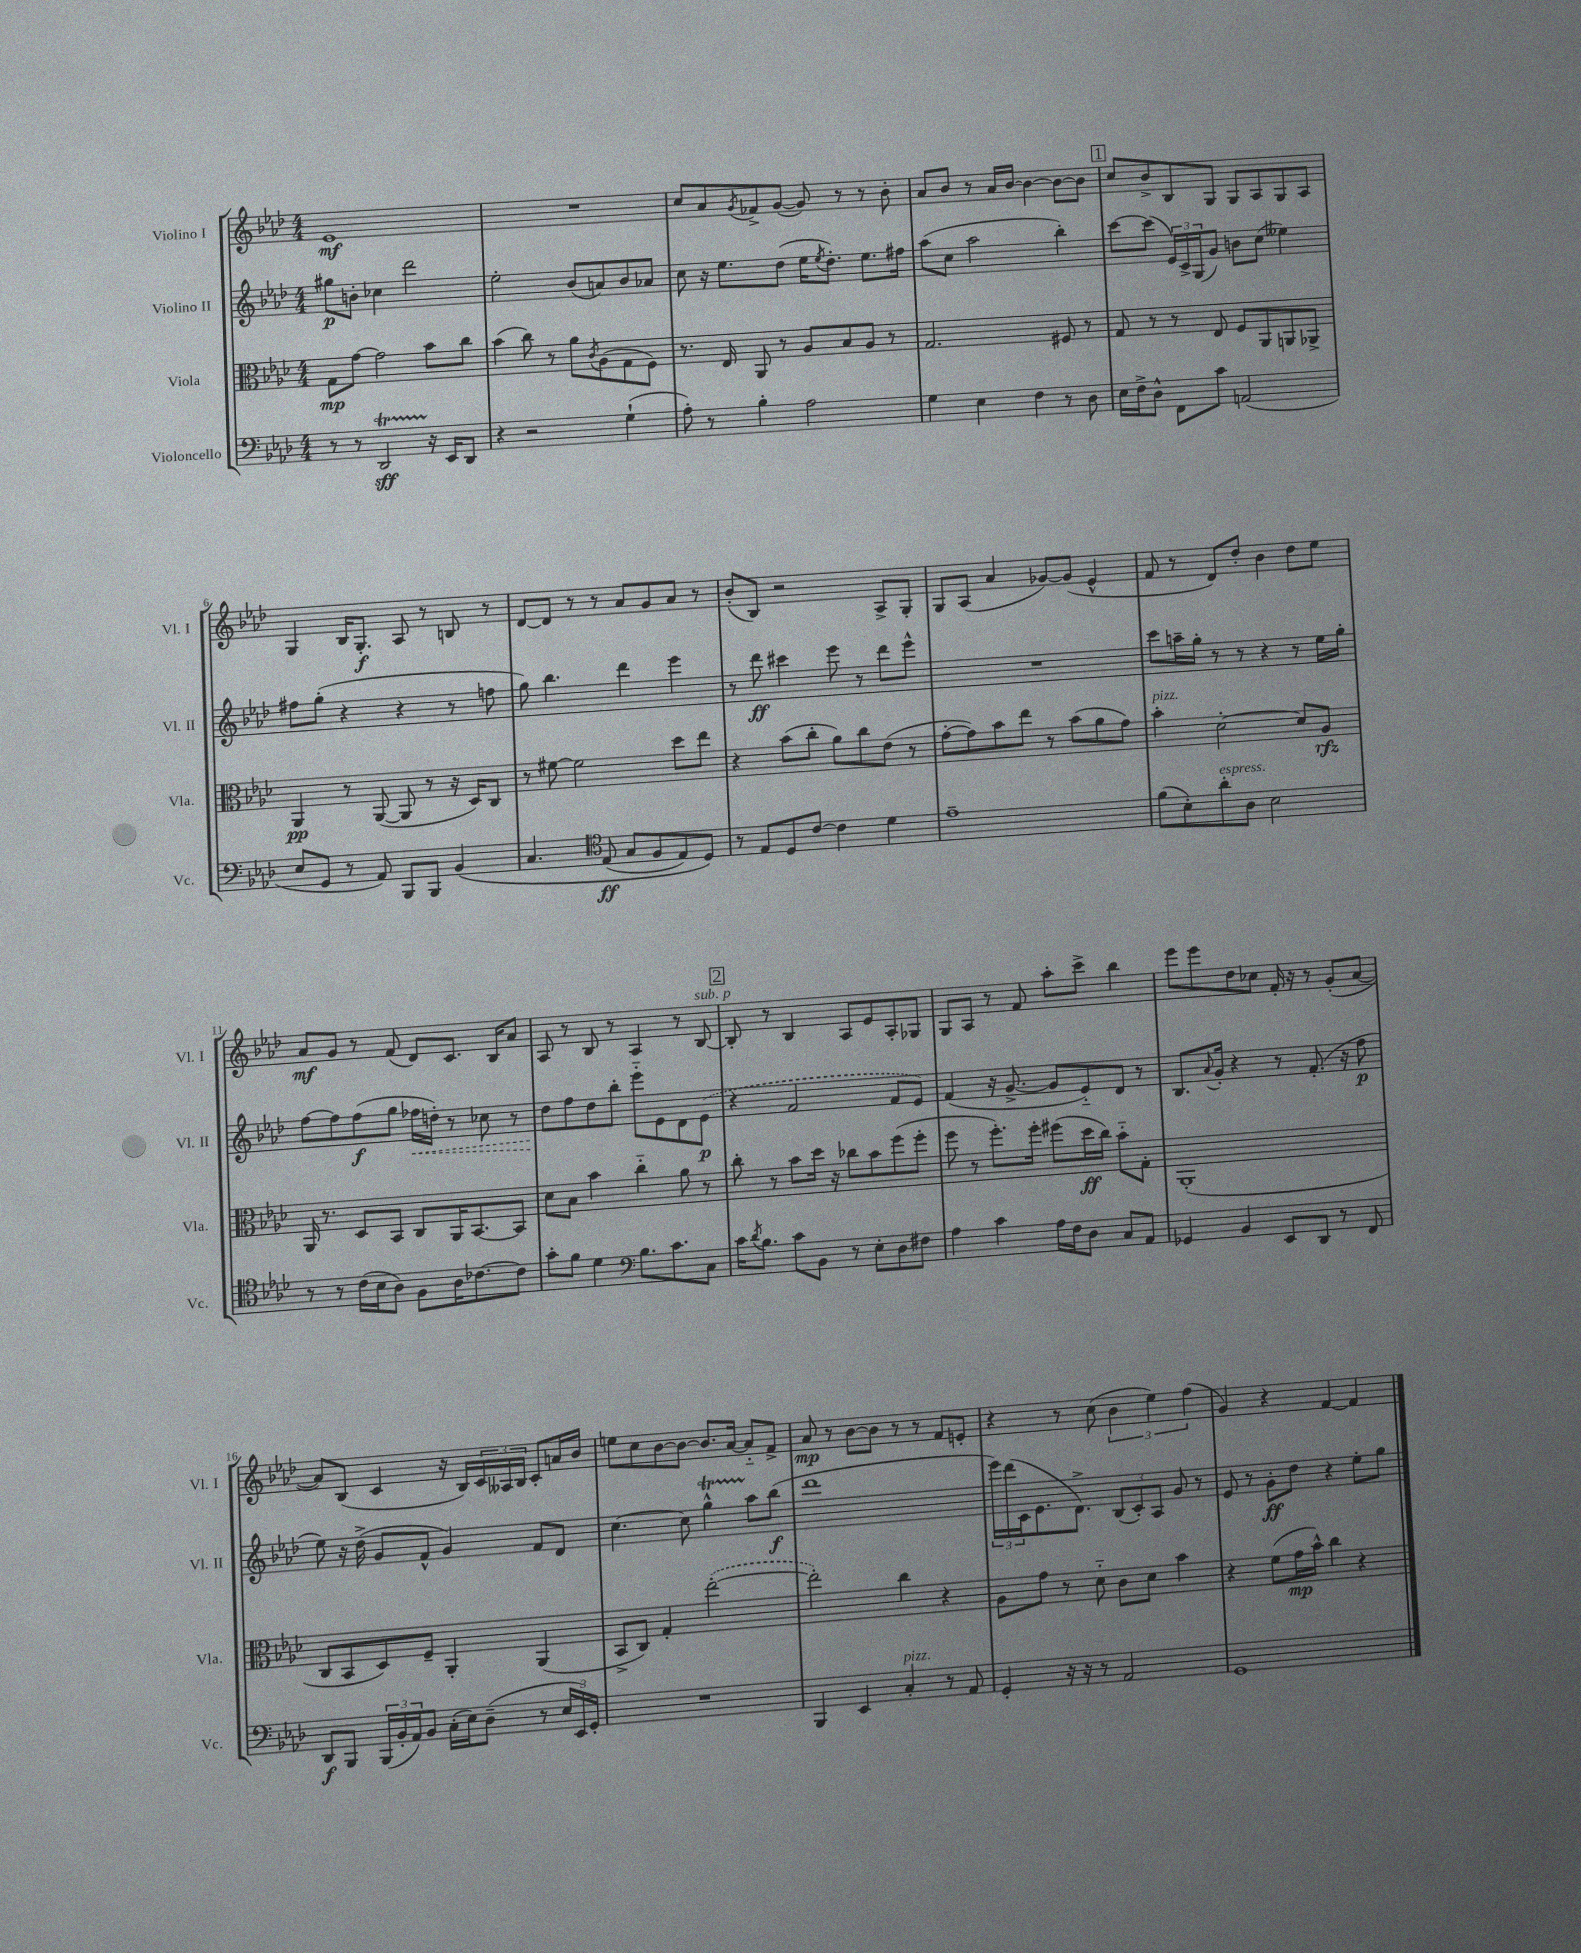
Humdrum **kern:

**kern	**dynam	**kern	**dynam	**kern	**dynam	**kern	**dynam
*part4	*part4	*part3	*part3	*part2	*part2	*part1	*part1
*staff4	*staff4	*staff3	*staff3	*staff2	*staff2	*staff1	*staff1
*I"Violoncello	*	*I"Viola	*	*I"Violino II	*	*I"Violino I	*
*I'Vc.	*	*I'Vla.	*	*I'Vl. II	*	*I'Vl. I	*
*clefF4	*	*clefC3	*	*clefG2	*	*clefG2	*
*k[b-e-a-d-]	*	*k[b-e-a-d-]	*	*k[b-e-a-d-]	*	*k[b-e-a-d-]	*
*M4/4	*	*M4/4	*	*M4/4	*	*M4/4	*
=1	=1	=1	=1	=1	=1	=1	=1
8r	.	8G\L	mp	8gg#X\L	p	1e-	mf
8r	.	[8g\J	.	8bn'\J	.	.	.
2DD-T/	sff	2g\]	.	4cc-X\	.	.	.
.	.	.	.	2ddd-\	.	.	.
16r	.	8b-\L	.	.	.	.	.
16EE-/KL	.	.	.	.	.	.	.
8DD-/J	.	8cc\J	.	.	.	.	.
=2	=2	=2	=2	=2	=2	=2	=2
4r	.	(4b-\	.	2ee-'\	.	1r	.
2r	.	8cc\)	.	.	.	.	.
.	.	8r	.	.	.	.	.
.	.	8a-\L	.	(8b-/L	.	.	.
.	.	8qc/	.	.	.	.	.
.	.	(8A-\	.	8an/)	.	.	.
(4G`\	.	8G\	.	8b-/	.	.	.
.	.	8F\J)	.	8a-X/J	.	.	.
=3	=3	=3	=3	=3	=3	=3	=3
8A-'\)	.	8.r	.	8cc\	.	8cc/L	.
8r	.	.	.	16r	.	8a-/	.
.	.	16E-/	.	8.ee-\L	.	.	.
.	.	.	.	.	.	8qg/	.
4B-'\	.	8AA-/	.	.	.	8f-X^/	.
.	.	8r	.	(8dd-\J	.	([8g/J	.
2A-\	.	8A-/L	.	16ee-\KL	.	8g/])	.
.	.	.	.	8qee-/	.	.	.
.	.	.	.	8.dd-'\J)	.	.	.
.	.	8B-/	.	.	.	8r	.
.	.	8A-/J	.	8.ee-\L	.	8r	.
.	.	8r	.	.	.	8b-'\	.
.	.	.	.	16ff#X\Jk	.	.	.
=4	=4	=4	=4	=4	=4	=4	=4
4G\	.	2.G/	.	(8aa-\L	.	8a-/L	.
.	.	.	.	8cc\J	.	8b-/J	.
4E-\	.	.	.	2aa-\	.	8r	.
.	.	.	.	.	.	16a-/LL	.
.	.	.	.	.	.	[16b-/JJ	.
4F\	.	.	.	.	.	4b-\_	.
8r	.	8F#X/	.	4bb-'\)	.	8b-\L_	.
8D-\	.	8r	.	.	.	8b-\J]	.
!!LO:REH:place=s1:t=1
=5	=5	=5	=5	=5	=5	=5	=5
16E-\LL	.	8G/	.	[8ccc\L	.	8cc/L	.
16F^\J	.	.	.	.	.	.	.
8D-^^\J	.	8r	.	(8ccc\J]	.	8b-^/	.
8FF\L	.	8r	.	24e-/LL)	.	8B-/	.
.	.	.	.	24c^/	.	.	.
.	.	.	.	(24G/J	.	.	.
8c\J	.	8E-/	.	8g/J)	.	8G/J	.
(2AAn/	.	8F/L	.	8bn\L	.	8G/L	.
.	.	8AA-/	.	(8cc\J	.	8A-/	.
.	.	8AAn/	.	4ee--X\)	.	8G/	.
.	.	8AA-X^/J	.	.	.	8A-/J	.
!!LO:LB:g=z
=6	=6	=6	=6	=6	=6	=6	=6
8E-/L	.	4AA-/	pp	8ff#X\L	.	4G/	.
8GG/J	.	.	.	(8gg'\J	.	.	.
8r	.	8r	.	4r	.	16B-/KL	.
.	.	.	.	.	.	8.G'/J	f
8AA-/)	.	([8AA-/	.	.	.	.	.
8BBB-/L	.	8AA-/]	.	4r	.	8A-/	.
8BBB-/J	.	8r	.	.	.	8r	.
(4BB-/	.	16r	.	8r	.	8Bn/	.
.	.	16D-/KL)	.	.	.	.	.
.	.	8C/J	.	8ffn\	.	8r	.
=7	=7	=7	=7	=7	=7	=7	=7
4.C/	.	8r	.	8gg\)	.	[8d-/L	.
.	.	[8f#X\	.	4.bb-\	.	8d-/J]	.
.	.	2f#\]	.	.	.	8r	.
*clefC4	*	*	*	*	*	*	*
(8E-/	ff	.	.	.	.	8r	.
8G/L	.	.	.	4ddd-\	.	8a-/L	.
8F/	.	.	.	.	.	8g/	.
8E-/)	.	8dd-\L	.	4eee-\	.	8a-/J	.
8D-/J)	.	8ee-\J	.	.	.	8r	.
=8	=8	=8	=8	=8	=8	=8	=8
8r	.	4r	.	8r	.	(8b-'/L	.
8E-/L	.	.	.	8ddd-\	ff	8B-/J)	.
8D-/	.	(8b-\L	.	4ccc#X\	.	2r	.
[8c/J	.	8cc'\J	.	.	.	.	.
4c\]	.	8a-\L)	.	8eee-\	.	.	.
.	.	8cc\	.	8r	.	.	.
4d-\	.	(8e-\J	.	8ddd-\L	.	8A-^/L	.
.	.	8r	.	8eee-^^\J	.	8G'/J	.
=9	=9	=9	=9	=9	=9	=9	=9
1e-~	.	[8g'\L	.	1r	.	8G/L	.
.	.	8g\])	.	.	.	(8A-/J	.
.	.	8b-\	.	.	.	4a-/	.
.	.	8ee-\J	.	.	.	.	.
.	.	8r	.	.	.	[8g-X/L)	.
.	.	(8b-\L	.	.	.	(8g-/J]	.
.	.	8a-\	.	.	.	4e-^^/	.
.	.	8g\J)	.	.	.	.	.
=10	=10	=10	=10	=10	=10	=10	=10
!	!	!LO:TX:a:i:t=pizz.	!	!	!	!	!
(8f\L	.	4b-'\	.	8ccc\L	.	8f/	.
8B-'\)	.	.	.	16aan~\L	.	8r	.
.	.	.	.	16gg'\JJ	.	.	.
!LO:TX:a:i:t=espress.	!	!	!	!	!	!	!
8a-'\	.	[2d-'\	.	8r	.	8d-/L)	.
8A-\J	.	.	.	8r	.	8dd-'/J	.
2B-\	.	.	.	4r	.	4b-\	.
.	.	8d-/L]	.	8r	.	8dd-\L	.
.	.	8A-/J	rfz	16ee-\LL	.	8ee-\J	.
.	.	.	.	16gg'\JJ	.	.	.
!!LO:LB:g=z
=11	=11	=11	=11	=11	=11	=11	=11
8r	.	16AA-/	.	[8ff\L	.	8a-/L	mf
.	.	8.r	.	.	.	.	.
8r	.	.	.	8ff\]	.	8g/J	.
(16c\LL	.	8D-/L	.	(8ff\	f	8r	.
16B-\J	.	.	.	.	.	.	.
8A-\J)	.	8BB-/J	.	8gg\J	.	(8f/	.
!	!	!	!	!	!LO:HP:b	!	!
8F\L	.	8C/L	.	16ff-X\LL	<	8d-/L)	.
.	.	.	.	16ddn'\JJ)	.	.	.
16A-\K	.	16AA-/K	.	8r	.	8.c/J	.
[8.c-X\	.	[8.BB-/	.	.	.	.	.
.	.	.	.	8cc-X\	.	.	.
.	.	.	.	.	.	16B-/KL	.
8c-\J]	.	8BB-/J]	.	8r	.	8a-/J	.
=12	=12	=12	=12	=12	=12	=12	=12
8g'\L	.	8d-\L	.	8dd-\L	.	8A-/	.
8f\J	.	8B-\J	.	8ff\	[	8r	.
4d-\	.	4b-\	.	8dd-\	.	8B-/	.
.	.	.	.	8bb-'\J	.	8r	.
*clefF4	*	*	*	*	*	*	*
8.B-\L	.	4cc\	.	8eee-\L	.	4A-/	.
.	.	.	.	8e-\	.	.	.
8.c\	.	.	.	.	.	.	.
.	.	8a-\	.	8d-\	.	8r	.
!	!	!	!	!	!	!LO:TX:a:i:t=sub. p	!
8C\J	.	8r	.	(8e-\J	p	[8B-/	.
!!LO:REH:place=s1:t=2
=13	=13	=13	=13	=13	=13	=13	=13
16c\KL	.	8cc'\	.	4r	.	8B-'/]	.
8qd-/	.	.	.	.	.	.	.
8.B-\J	.	.	.	.	.	.	.
.	.	8r	.	.	.	8r	.
8c\L	.	8b-\L	.	2f/	.	4B-/	.
8BB-\J	.	16dd-\Jk	.	.	.	.	.
.	.	16r	.	.	.	.	.
8r	.	8cc-X\L	.	.	.	8A-/L	.
8E-'\L	.	8b-\	.	.	.	8e-/	.
8D-\	.	(8ff\	.	8f/L	.	8A-'/	.
8F#X\J	.	8ff'\J	.	8e-/J)	.	8G-X/J	.
=14	=14	=14	=14	=14	=14	=14	=14
4A-\	.	8ff\	.	(4f/	.	8G/L	.
.	.	8r	.	.	.	8A-/J	.
4c\	.	8.ff'\L)	.	16r	.	8r	.
.	.	.	.	[8.g^/	.	.	.
.	.	.	.	.	.	8f/	.
.	.	16ff'\Jk	.	.	.	.	.
16A-\LL	.	(8ff#X\L	.	8g/L]	.	8aa-'\L	.
16F\J	.	.	.	.	.	.	.
8D-\J	.	16dd-\L	ff	8e-/)	.	8ccc^\J	.
.	.	16cc\JJ)	.	.	.	.	.
8C/L	.	8b-\L	.	8d-/J	.	4bb-\	.
8AA-/J	.	8G'\J	.	8r	.	.	.
=15	=15	=15	=15	=15	=15	=15	=15
4GG-X/	.	(1AA-'	.	8.B-/L	.	8eee-\L	.
.	.	.	.	.	.	8eee-\	.
.	.	.	.	8qqa-/	.	.	.
.	.	.	.	16g'/Jk	.	.	.
4BB-/	.	.	.	4r	.	8dd-\	.
.	.	.	.	.	.	8cc-X\J	.
8EE-/L	.	.	.	8r	.	16f'/	.
.	.	.	.	.	.	16r	.
8DD-/J	.	.	.	(8.f'/	.	8r	.
8r	.	.	.	.	.	(8g'/L	.
.	.	.	.	16r	.	.	.
8FF/	.	.	.	8ff\	p	[8a-/J	.
!!LO:LB:g=z
=16	=16	=16	=16	=16	=16	=16	=16
8DD-/L	f	8C/L	.	8ee-\)	.	8a-/L])	.
8BBB-/J	.	8BB-/	.	16r	.	(8B-/J	.
.	.	.	.	(16dd-^\	.	.	.
(24BBB-/LL	.	8D-/)	.	8g/L	.	4c/	.
24BB-'/	.	.	.	.	.	.	.
24AA-/J)	.	.	.	.	.	.	.
8BB-/J	.	8F~/J	.	8f^^/J	.	.	.
(16C'\LL	.	4AA-'/	.	4g/)	.	16r	.
16E-\J)	.	.	.	.	.	16B-/LL)	.
(8D-~\J	.	.	.	.	.	24c/	.
.	.	.	.	.	.	24A--X/	.
.	.	.	.	.	.	24B-/JJ	.
8r	.	(4AA-/	.	8f/L	.	8c'/L	.
24E-/LL	.	.	.	8d-/J	.	16an/L	.
24EE-/)	.	.	.	.	.	.	.
.	.	.	.	.	.	16b-/JJ	.
24GG'/JJ	.	.	.	.	.	.	.
=17	=17	=17	=17	=17	=17	=17	=17
1r	.	8BB-^/L	.	[4.cc\	.	8een\L	.
.	.	8C/J)	.	.	.	8cc\	.
.	.	4G'/	.	.	.	[8b-\	.
.	.	.	.	8cc\]	.	8b-\J_	.
.	.	([2ee-'\	.	4ggt^^\	.	8.b-/L]	.
.	.	.	.	.	.	[16a-/Jk	.
.	.	.	.	8aa-\L	.	8a-/L]	.
.	.	.	.	(8bb-\J	f	8f^/J	.
=18	=18	=18	=18	=18	=18	=18	=18
4BBB-/	.	2ee-'\])	.	1ddd-	.	8a-/	mp
.	.	.	.	.	.	8r	.
4EE-/	.	.	.	.	.	[8b-\L	.
.	.	.	.	.	.	8b-\J]	.
!LO:TX:a:i:t=pizz.	!	!	!	!	!	!	!
4C'/	.	4cc\	.	.	.	8r	.
.	.	.	.	.	.	8r	.
8r	.	4r	.	.	.	8f/L	.
8AA-/	.	.	.	.	.	8en'/J	.
=19	=19	=19	=19	=19	=19	=19	=19
4GG'/	.	8A-\L	.	24eee-\LL)	.	4r	.
.	.	.	.	(24ddd-\	.	.	.
.	.	.	.	24c\J	.	.	.
.	.	8g\J	.	8.e-\	.	.	.
16r	.	8r	.	.	.	8r	.
16r	.	.	.	8.d-^\J)	.	.	.
8r	.	8d-\	.	.	.	(8cc\	.
2AA-/	.	8c\L	.	(12B-/L	.	6b-\	.
.	.	.	.	12c'/)	.	.	.
.	.	8d-\J	.	.	.	.	.
.	.	.	.	12A-/J	.	6ee-\)	.
.	.	4b-\	.	8g/	.	.	.
.	.	.	.	.	.	(6ff\	.
.	.	.	.	8r	.	.	.
=20	=20	=20	=20	=20	=20	=20	=20
1GG	.	4r	.	8e-/	.	4g/)	.
.	.	.	.	8r	.	.	.
.	.	(8f\L	.	8g'\L	ff	4r	.
.	.	16g\L	mp	8dd-\J	.	.	.
.	.	16b-^^\JJ)	.	.	.	.	.
.	.	4cc\	.	4r	.	[4f/	.
.	.	4r	.	8ee-'\L	.	4f/]	.
.	.	.	.	8gg\J	.	.	.
==	==	==	==	==	==	==	==
*-	*-	*-	*-	*-	*-	*-	*-
